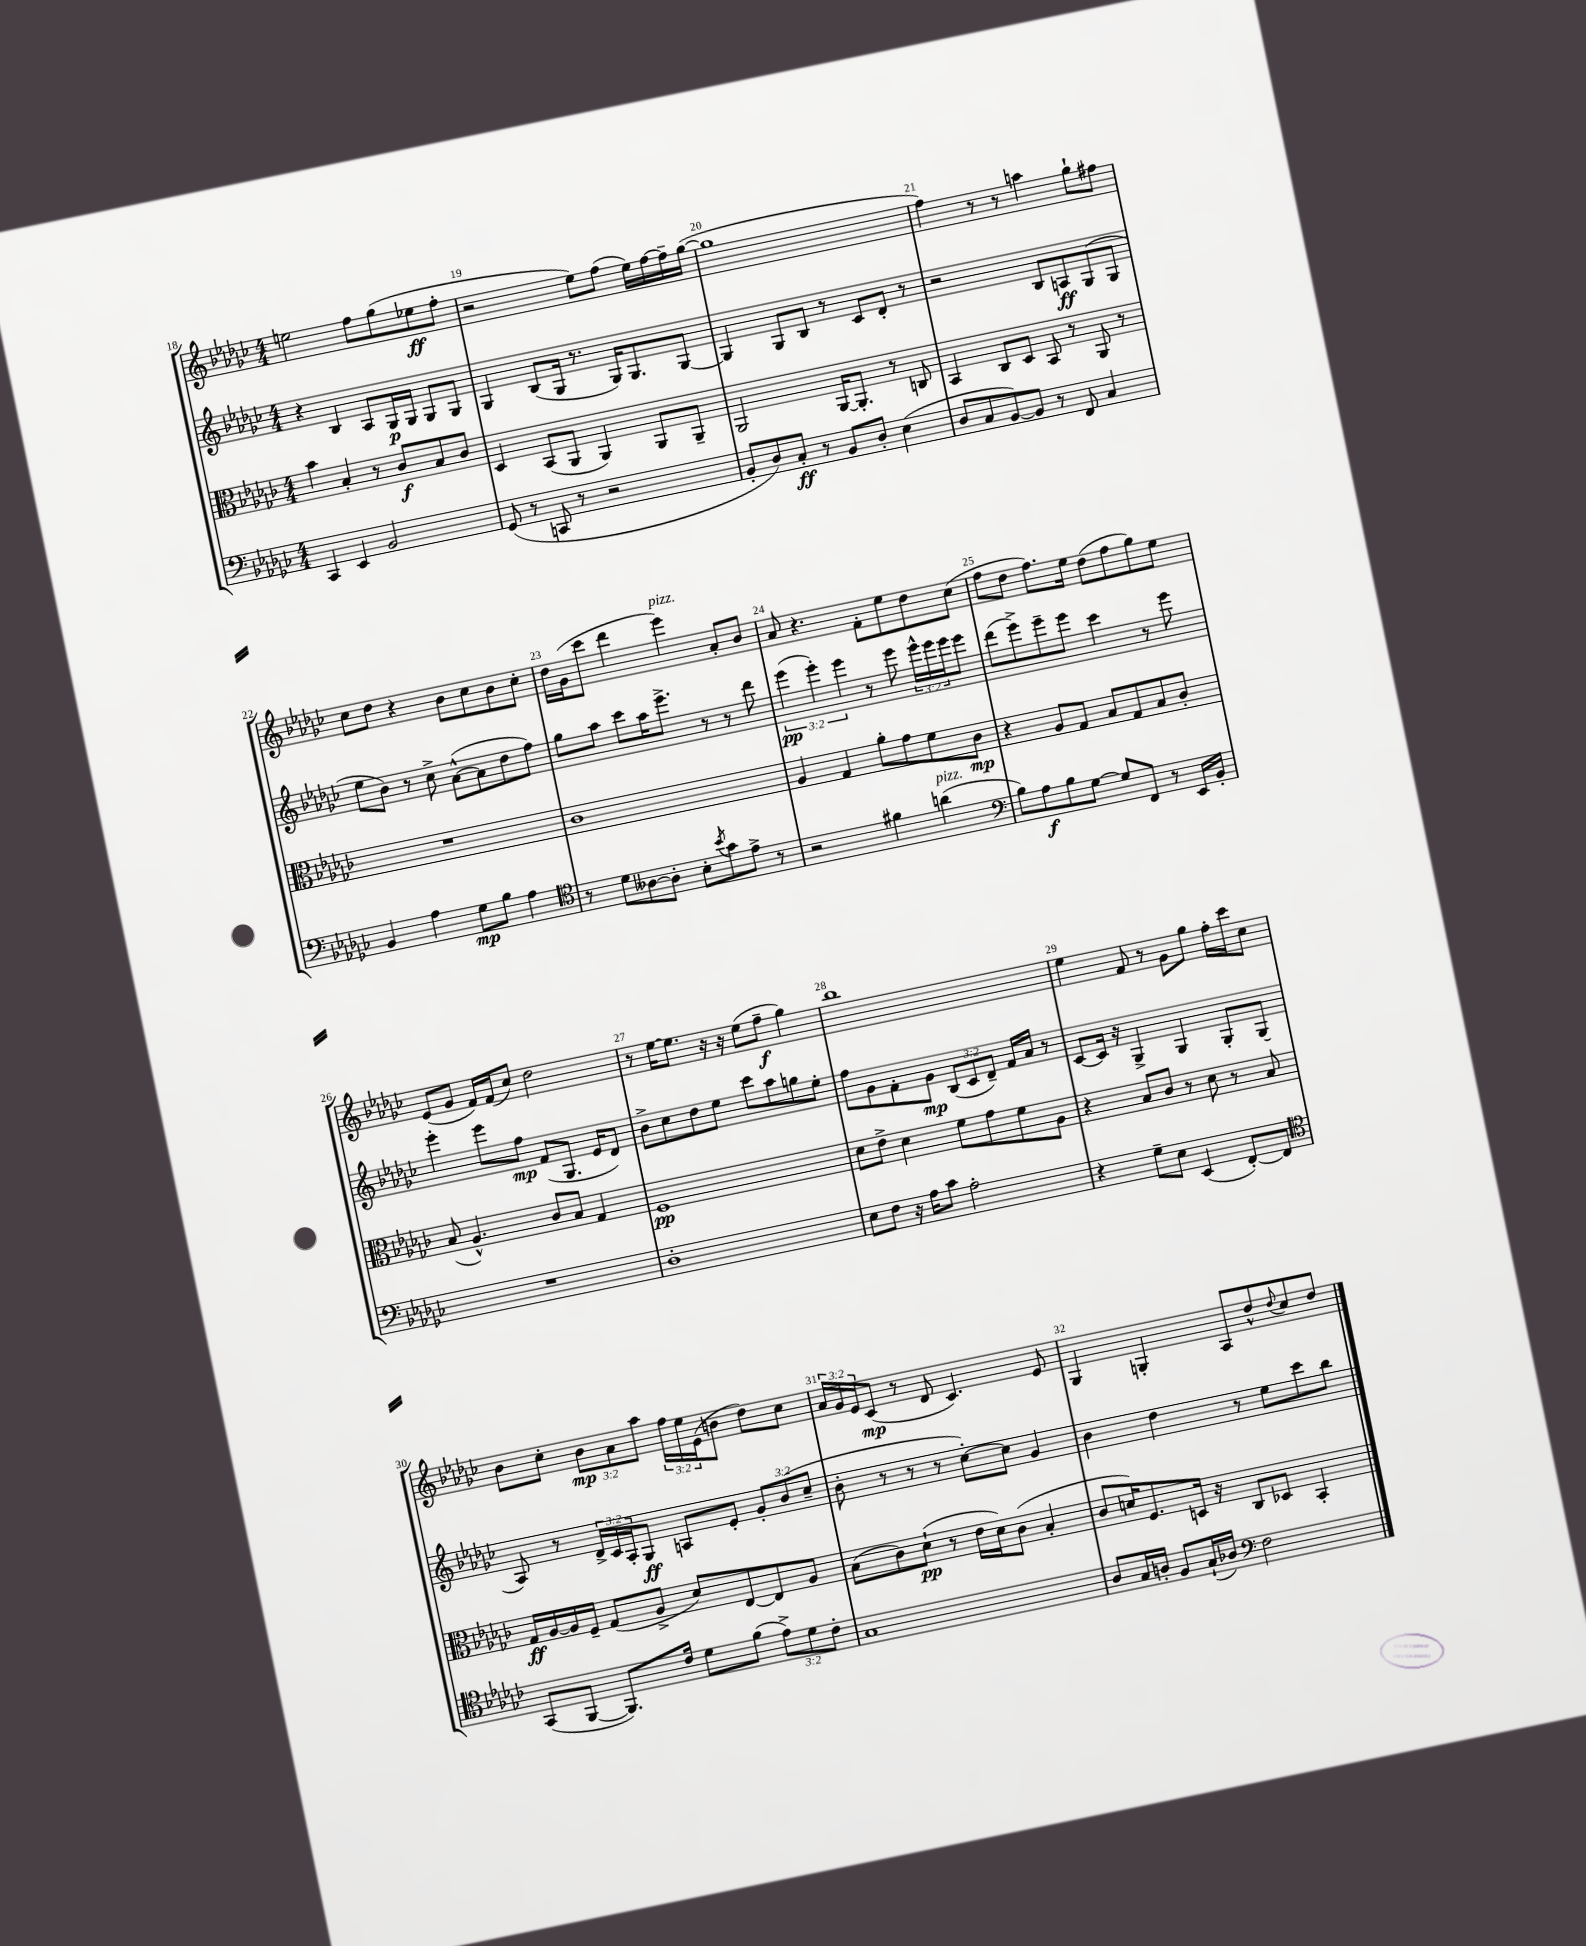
<<
\new StaffGroup <<
\new Staff = "s0" {
    \clef treble \key ges \major \numericTimeSignature \time 4/4 \override Staff.TupletNumber.text = #tuplet-number::calc-fraction-text
    e''2 f''8 ges''8( ees''8\ff f''8-. |
    r2 ees''8) f''8( ees''16) f''16~ f''16-- ges''16~( |
    ges''1 |
    f''4) r8 r8 a''4 ges''8-! fis''8 |
    ces''8 des''8 r4 bes'8 ces''8 bes'8 ces''8-. |
    des''16 ges'16( ces'''8 des'''4 ees'''4^\markup { \italic "pizz." }) aes'8-. bes'8 |
    aes'8 r4. f'8-. ees''8 des''8 ces''8( |
    f''8 des''8 f''8.) ees''16 des''8( f''8 ges''8) ees''8 |
    ees'8( ges'8 f'16) f'16( ces''8) des''2 |
    r8 ees''16~ ees''8. r16 r16 ees''8( f''8--\f ges''4) |
    bes''1 |
    ees''4 f'8 r8 ges'8 ges''8 f''16-. ces'''16 ces''8 |
    bes'8 ces''8-. \tuplet 3/2 { bes'8\mp aes'8 aes''8 } \tuplet 3/2 { f''16 ees''16 ees'16( } b'8 des''8) ces''8 |
    \tuplet 3/2 { aes'16 ges'16 ees'16 } ces'8\mp( r8 des'8 ces'4.) ees'8 |
    ges4 g4-. aes8 des''8-^ \appoggiatura { des''8 } ces''8 des''8 \bar "|." |
}
\new Staff = "s1" {
    \clef treble \key ges \major \numericTimeSignature \time 4/4 \override Staff.TupletNumber.text = #tuplet-number::calc-fraction-text
    r4 bes4 aes8 ges16\p ges16 ges8 ges8 |
    ges4 bes8( ges16 r8. ges16) ges8. ges8~ |
    ges4 ges8 bes8 r8 ces'8 des'8-. r8 |
    r2 bes8 a8\ff ges8( ges8 |
    ees''8 bes'8) r8 ces''8-> aes'8~-^( aes'8 des''8 f''8) |
    ges''8 aes''8 ces'''8 aes''16 ees'''8.-> r8 r8 des'''8 |
    \tuplet 3/2 { ees'''4\pp( ees'''4-.) ees'''4 } r8 ees'''8 \tuplet 3/2 { ees'''16-^ ees'''16 ees'''16 } ees'''8 |
    des'''8( ees'''8->) ees'''8-- ees'''8 ces'''4 r8 ees'''8 |
    ees'''4-. ees'''8 f''8\mp f'8( ges8. ees'16 des'8) |
    bes'8-> ces''8 des''8 ees''8 ces'''8 aes''8 g''8 ees''8-. |
    f''8 ges'8 f'8-. ges'8\mp \tuplet 3/2 { bes8( ces'8 des'8--) } f'16 aes'16 r8 |
    ces'8~ ces'16 r16 ges4-> ges4 ges8-. ges8( |
    aes8) r8 \tuplet 3/2 { des'16-> ces'16 aes16-. } ges8\ff a8 ees'8-. \tuplet 3/2 { ges'8-. bes'8( ces''8-- } |
    bes'8-. r8 r8 r8 ces''8~-.) ces''8 ges'4 |
    bes'4 des''4 r8 ees''8 ces'''8 bes''8 \bar "|." |
}
\new Staff = "s2" {
    \clef alto \key ges \major \numericTimeSignature \time 4/4
    bes'4 bes4-. r8 ces'8\f bes8 ces'8 |
    des4 bes,8( aes,8 aes,4) aes,8 aes,8-- |
    aes,2 aes,16~ aes,8.-. r8 c8 |
    bes,4 ces8 des8 bes,8 r8 aes,8 r8 |
    R1 |
    ces'1 |
    aes4 ges4 aes'8-. ges'8 f'8 ces'8\mp |
    r4 aes8 ges8 bes8 ges8 bes8 ces'8-. |
    bes8( aes4.-^) ces'8 bes8 ges4 |
    f1\pp |
    des'8 ees'8-> des'4 f'8 ges'8 f'8 aes8 |
    r4 bes8 ces'8 r8 des'8 r8 bes8 |
    ges16\ff aes16~ aes16 f16-- ges8( aes8-> des'8) ees8~ ees8 aes8 |
    bes8( ces'8) des'8-!\pp( r8 ees'16 des'16) ces'8( bes4-. |
    ces'8 d'16) f8. d16 r16 ces8 des8 bes,4-. \bar "|." |
}
\new Staff = "s3" {
    \clef bass \key ges \major \numericTimeSignature \time 4/4 \override Staff.TupletNumber.text = #tuplet-number::calc-fraction-text
    ces,4 ees,4 bes,2 |
    ges,8( r8 c,8 r8 r2 |
    bes,8-. des8) ces8-.\ff r8 bes,8 des8-. ees4( |
    des8 ces8 bes,8~) bes,8 r8 f,8 ces4 |
    bes,4 aes4 ges8\mp bes8 aes4 |
    \clef tenor r8 des'8 aeses8~ aeses8-. bes8-. \acciaccatura { bes'8 } ges'8 ees'8-> r8 |
    r2 fis'4 a'4^\markup { \italic "pizz." }( |
    \clef bass bes8) aes8\f bes8 ges8~ ges8 f,8 r8 ees,16 bes,16-. |
    R1 |
    des1-. |
    ees8 f8 r16 aes16 ces'8 aes2-. |
    r4 ges8-- ees8 ees,4( f,8~-.) f,8 |
    \clef tenor ges,8( f,8~ f,8.) ces'16 des'8 f'8( \tuplet 3/2 { ees'8->) des'8 ces'8-. } |
    ges1 |
    aes8 ges16 a16-. f8 ges16-!( aes16) \clef bass f2 \bar "|." |
}
>>
>>
\layout { \context { \Score currentBarNumber = #18 \override BarNumber.break-visibility = ##(#f #t #t) barNumberVisibility = #all-bar-numbers-visible } }
